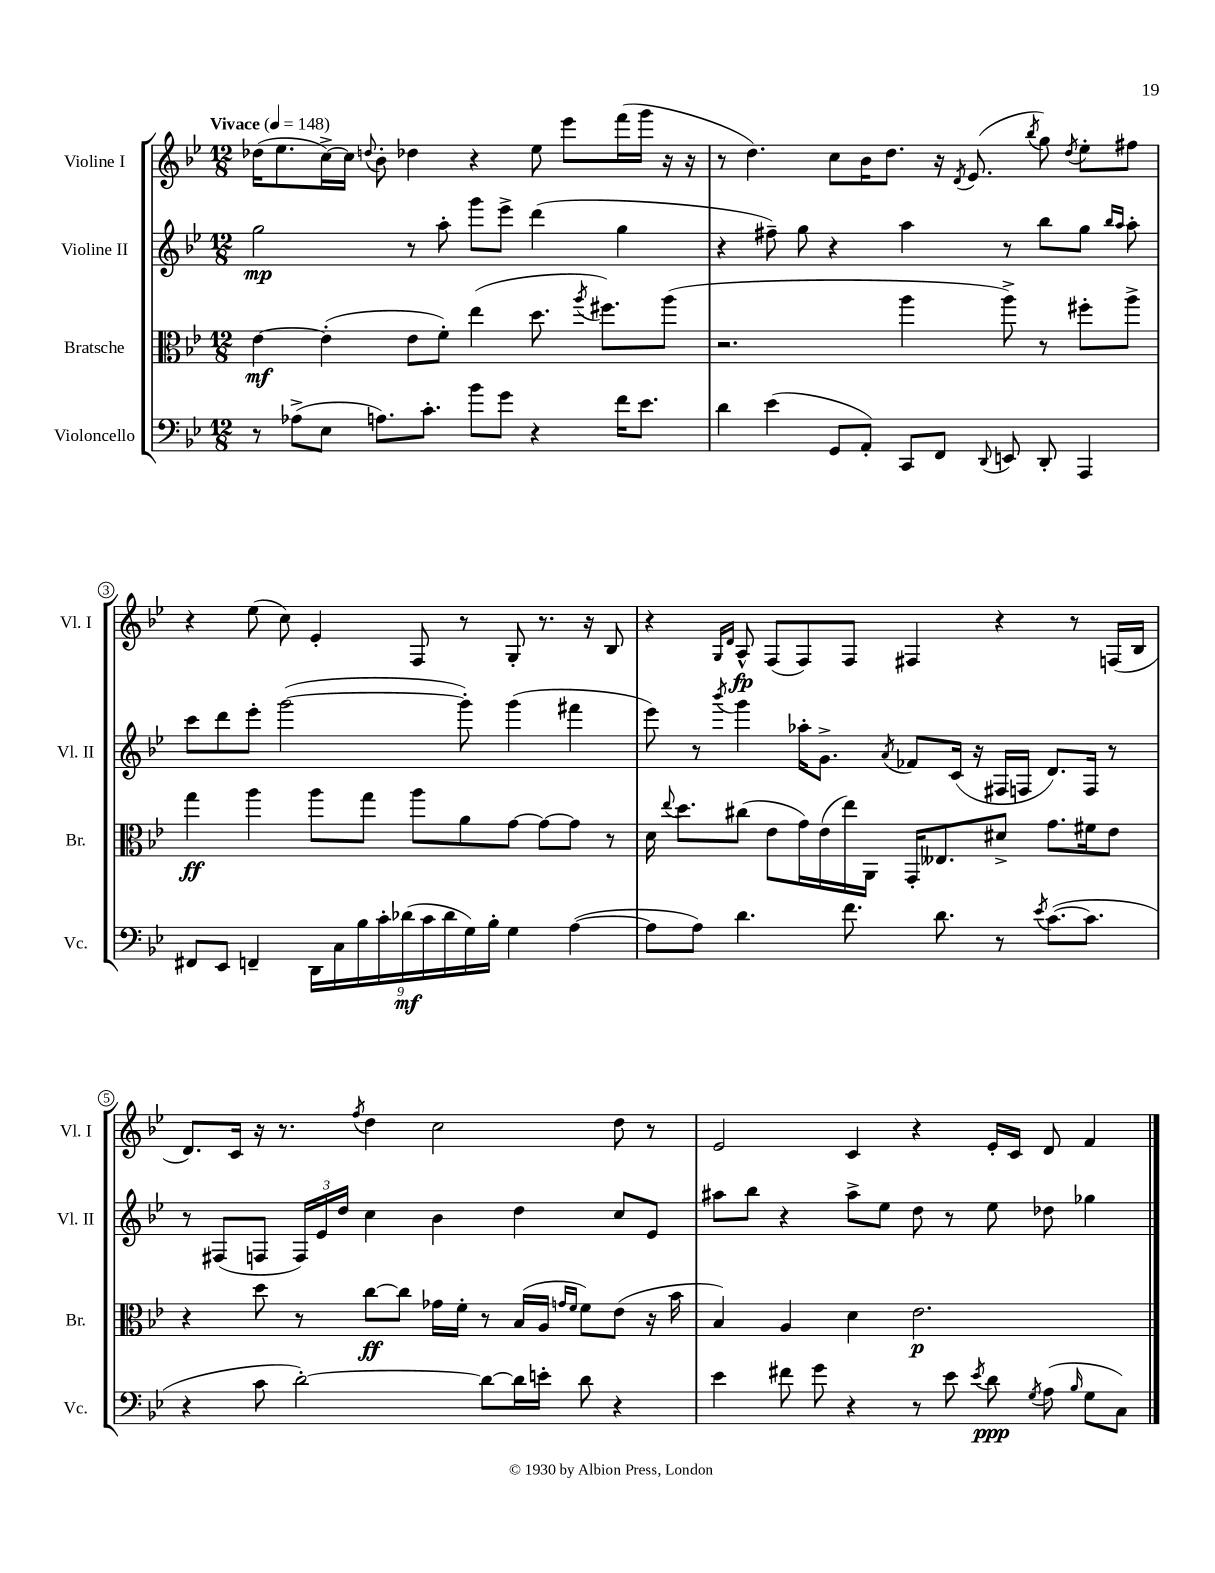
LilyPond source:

<<
\new StaffGroup <<
\new Staff = "s0" \with { instrumentName = "Violine I" shortInstrumentName = "Vl. I" } {
    \clef treble \key bes \major \numericTimeSignature \time 12/8 \tempo "Vivace" 4 = 148
    \autoBeamOff des''16[( ees''8. c''16~->) c''16] \appoggiatura { d''8 } bes'8-. des''4 r4 ees''8 ees'''8[ f'''16( g'''16] r16 r16 |
    r8 d''4.) c''8[ bes'16 d''8.] r16 \acciaccatura { d'8 } ees'8.( \acciaccatura { bes''8 } g''8) \acciaccatura { d''8 } ees''8[-. fis''8] |
    r4 ees''8( c''8) ees'4-. f8 r8 g8-. r8. r16 bes8 |
    r4 \grace { g16[ d'16] } a8-^\fp f8[( f8) f8] fis4 r4 r8 f16[( bes16] |
    d'8.[) c'16] r16 r8. \acciaccatura { f''8 } d''4 c''2 d''8 r8 |
    ees'2 c'4 r4 ees'16[-. c'16] d'8 f'4 \bar "|." |
}
\new Staff = "s1" \with { instrumentName = "Violine II" shortInstrumentName = "Vl. II" } {
    \clef treble \key bes \major \numericTimeSignature \time 12/8
    \autoBeamOff g''2\mp r8 a''8-. g'''8[ ees'''8]-> d'''4( g''4 |
    r4 fis''8--) g''8 r4 a''4 r8 bes''8[ g''8] \grace { bes''16[ a''16] } a''8-. |
    c'''8[ d'''8 ees'''8]-. g'''2~( g'''8-.) g'''4( fis'''4 |
    ees'''8) r8 \acciaccatura { bes'''8 } g'''4 aes''16[-. g'8.]-> \acciaccatura { a'8 } fes'8[ c'16]( r16 fis16[ f16] d'8.[) f16] r8 |
    r8 fis8[( f8] \tuplet 3/2 { f16[) ees'16 d''16] } c''4 bes'4 d''4 c''8[ ees'8] |
    ais''8[ bes''8] r4 ais''8[-> ees''8] d''8 r8 ees''8 des''8 ges''4 \bar "|." |
}
\new Staff = "s2" \with { instrumentName = "Bratsche" shortInstrumentName = "Br." } {
    \clef alto \key bes \major \numericTimeSignature \time 12/8
    \autoBeamOff ees'4~\mf ees'4-.( ees'8[ f'8]-.) ees''4( d''8. \acciaccatura { a''8 } fis''8.[) a''8]( |
    r2. a''4 a''8->) r8 fis''8[-. a''8]-> |
    g''4\ff a''4 a''8[ g''8] a''8[ a'8 g'8]~ g'8[~ g'8] r8 |
    d'16 \appoggiatura { ees''8 } d''8.[ cis''8]( ees'8[ g'16) ees'16( ees''16) a,16] g,16[-. eeses8. dis'8]-> g'8.[ fis'16 ees'8] |
    r4 d''8 r8 c''8[~\ff c''8] ges'16[ f'16]-. r8 bes16[( a16] \grace { g'16[ f'16] } f'8[) ees'8]( r16 bes'16 |
    bes4) a4 d'4 ees'2.\p \bar "|." |
}
\new Staff = "s3" \with { instrumentName = "Violoncello" shortInstrumentName = "Vc." } {
    \clef bass \key bes \major \numericTimeSignature \time 12/8
    \autoBeamOff r8 aes8[->( ees8] a8.[) c'8.]-. bes'8[ g'8] r4 f'16[ ees'8.] |
    d'4 ees'4( g,8[ a,8]-.) c,8[ f,8] \appoggiatura { d,8 } e,8 d,8-. a,,4 |
    fis,8[ ees,8] f,4-- \tuplet 9/8 { d,16[ c16 bes16 c'16-. des'16\mf( c'16 des'16 g16) bes16]-. } g4 a4~( |
    a8[ a8]) d'4. f'8. d'8. r8 \acciaccatura { ees'8 } c'8.[~( c'8.] |
    r4 c'8 d'2~-.) d'8[~ d'16 e'16]-. d'8 r4 |
    ees'4 fis'8 g'8 r4 r8 ees'8 \acciaccatura { ees'8 } d'8\ppp \acciaccatura { g8 } a8( \grace { bes16 } g8[ c8]) \bar "|." |
}
>>
>>
\layout { \context { \Score \override BarNumber.stencil = #(make-stencil-circler 0.1 0.3 ly:text-interface::print) } }
